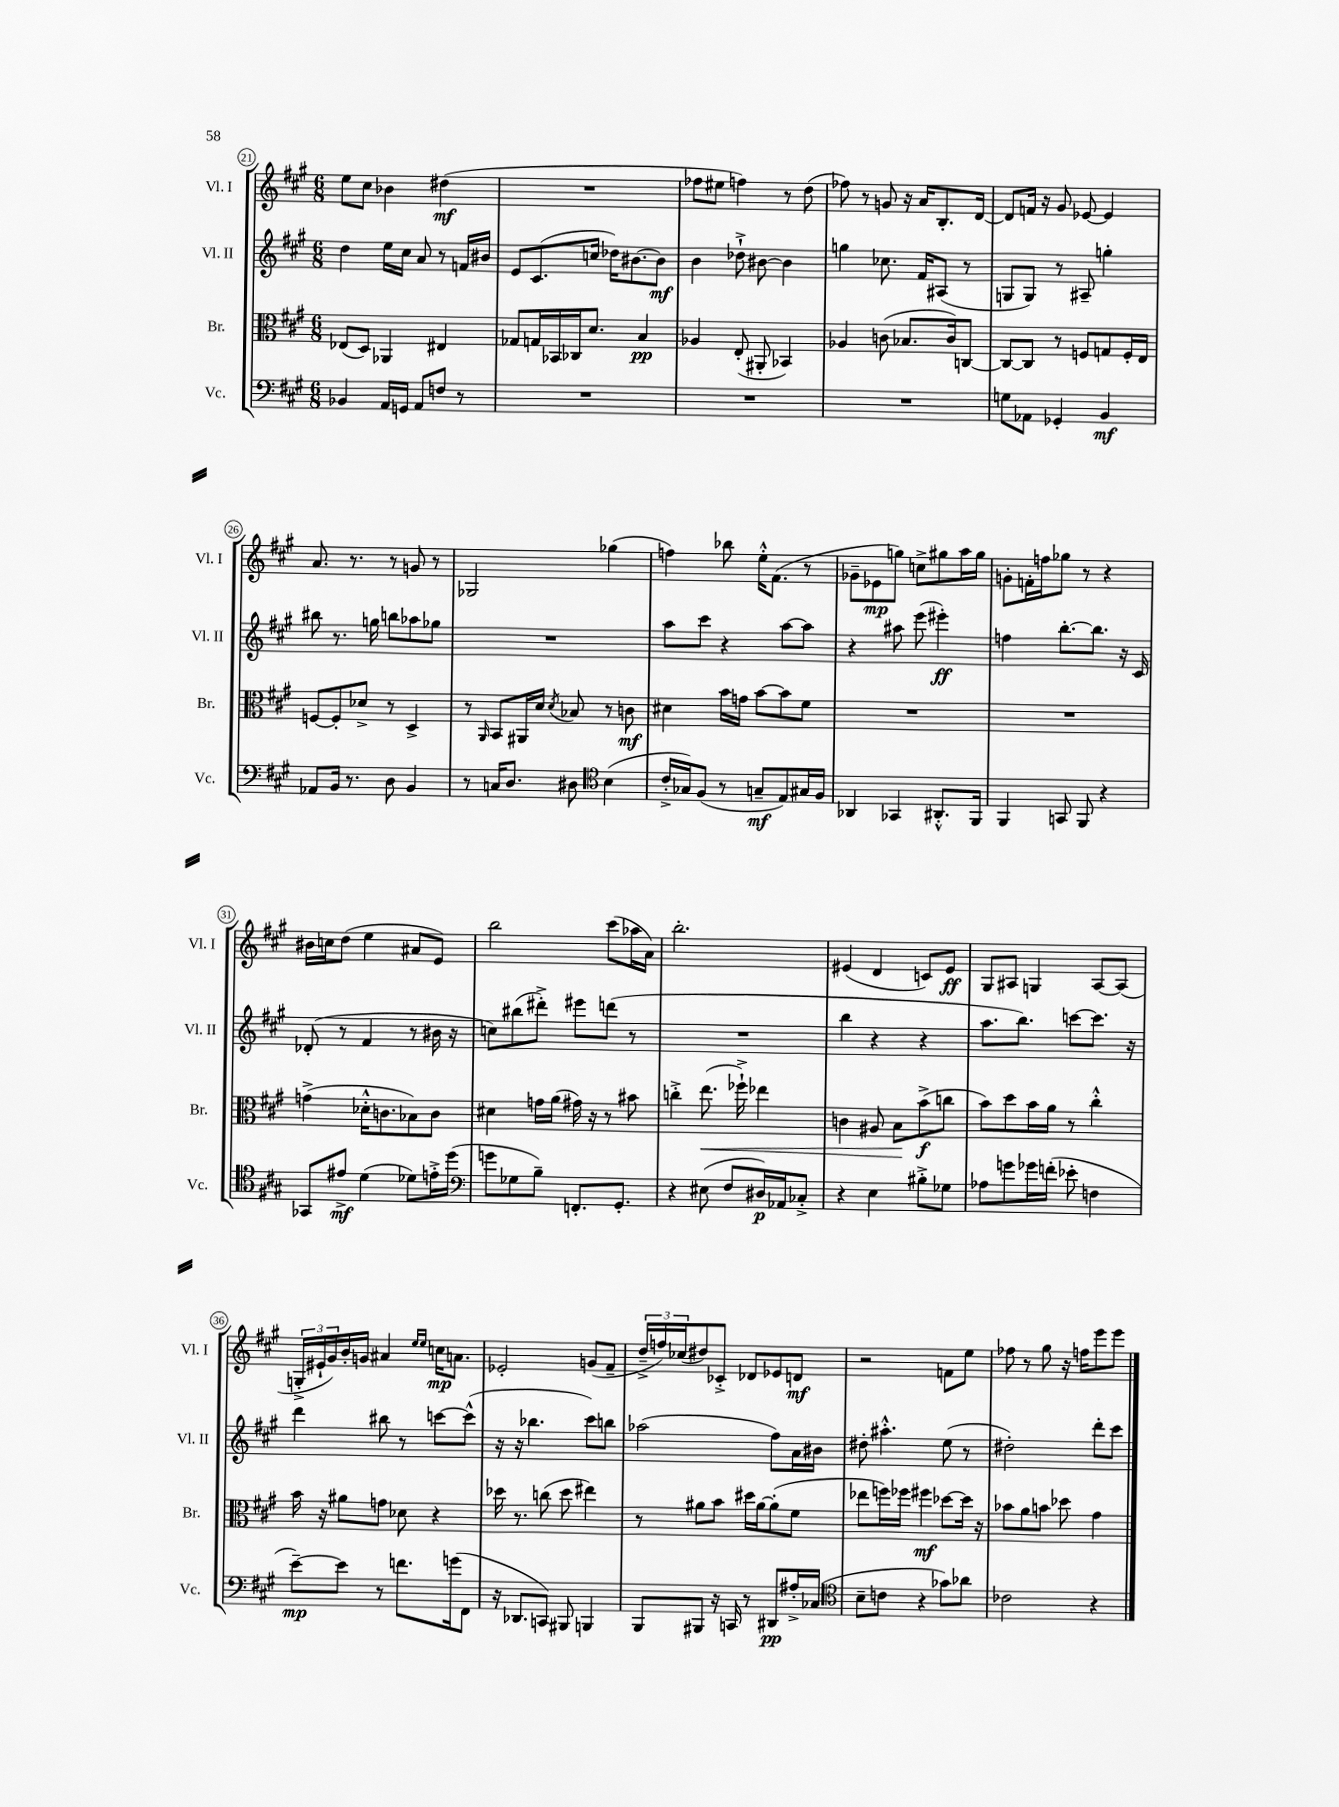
<<
\new StaffGroup <<
\new Staff = "s0" \with { instrumentName = "Vl. I" shortInstrumentName = "Vl. I" } {
    \clef treble \key a \major \numericTimeSignature \time 6/8
    e''8 cis''8 bes'4 dis''4\mf( |
    R2. |
    fes''8 eis''8 f''4) r8 d''8( |
    fes''8) r8 g'8 r16 a'16 b8.-. d'16~ |
    d'8 f'16 r16 gis'8 ees'8~ ees'4 |
    a'8. r8. r8 g'8 r8 |
    ges2 ges''4( |
    f''4) bes''8 e''16-.-^ fis'8.( r8 |
    ges'8-- ees'8\mp g''8) c''8-> gis''8 a''16 gis''16 |
    g'8-. f'16-. f''16 ges''8 r8 r4 |
    bis'16 c''16 d''8( e''4 ais'8 e'8) |
    b''2 cis'''8( aes''16 a'16) |
    b''2.-. |
    eis'4( d'4 c'8) eis'8\ff |
    gis8 ais8 g4 ais8~ ais8( |
    \tuplet 3/2 { g16-.-> eis'16-! gis'16) } b'16-. g'16 ais'4 \grace { e''16 e''16 } c''16\mp a'8. |
    ees'2-. g'8( fis'8-- |
    \tuplet 3/2 { d''16---> f''16) ces''16( } dis''8) ces'8-.-> des'8 ees'8 d'8\mf |
    r2 f'8 e''8 |
    fes''8 r8 gis''8 r16 f''16 e'''8 e'''8 \bar "|." |
}
\new Staff = "s1" \with { instrumentName = "Vl. II" shortInstrumentName = "Vl. II" } {
    \clef treble \key a \major \numericTimeSignature \time 6/8
    d''4 e''16 cis''16 a'8 r8 f'16 bis'16 |
    e'8 cis'8.( c''16 des''16) bis'8.~ bis'8\mf |
    b'4 des''8-!-> bis'8~ bis'4 |
    g''4 ces''8. fis'16 ais8( r8 |
    g8 g8) r8 ais8-- g''4-. |
    bis''8 r8. g''16 b''8 aes''8 ges''8 |
    R2. |
    a''8 cis'''8 r4 a''8~ a''8 |
    r4 ais''8 e'''8( eis'''4-.\ff) |
    f''4 b''8.~-. b''8. r16 cis'16 |
    des'8-.( r8 fis'4 r8 bis'16 r16 |
    c''8) bis''8( dis'''8-.->) eis'''8 d'''8( r8 |
    R2. |
    b''4 r4 r4 |
    a''8. b''8.) c'''8~ c'''8. r16 |
    d'''4 bis''8 r8 c'''8~ c'''8-^( |
    r16 r16 bes''4. cis'''8) b''8 |
    aes''2( fis''8) a'16 bis'16 |
    dis''8-. ais''4.-.-^ e''8( r8 |
    dis''2-.) d'''8-. cis'''8 \bar "|." |
}
\new Staff = "s2" \with { instrumentName = "Br." shortInstrumentName = "Br." } {
    \clef alto \key a \major \numericTimeSignature \time 6/8
    ees8( d8) aes,4 eis4 |
    ges8 g16 bes,16 ces16 d'8. b4\pp |
    aes4 e8-.( ais,8-. bes,4) |
    aes4 c'8( bes8. c'16) c8~ |
    c8~ c8 r8 f8 g8 f16-. e16 |
    f8~ f8-. des'8-> r8 d4-> |
    r8 \grace { a,16 } b,8 ais,16 d'16 \acciaccatura { d'8 } bes8 r8 c'8\mf |
    dis'4 b'16 g'16 b'8~ b'8 fis'8 |
    R2. |
    R2. |
    g'4->( des'16-.-^ c'8. bes8) c'8 |
    dis'4 g'16 a'16( gis'16) r16 r8 bis'8 |
    c''4-.-> e''8.\<( fes''16-!->) ees''4 |
    c'4 ais8 b8\! b'8->\f( c''8 |
    b'8) d''8 b'16 a'16 r8 cis''4-.-^ |
    b'16 r16 ais'8 g'8 des'8 r4 |
    des''16 r8. c''8( des''8 eis''4) |
    r8 ais'8 b'8 dis''16 ais'16~ ais'8-.( fis'8 |
    ees''8 f''16) fes''16 fis''4\mf des''8~ des''16 r16 |
    bes'8 a'8 b'8 des''8 gis'4 \bar "|." |
}
\new Staff = "s3" \with { instrumentName = "Vc." shortInstrumentName = "Vc." } {
    \clef bass \key a \major \numericTimeSignature \time 6/8
    bes,4 a,16 g,16 a,8 f8 r8 |
    R2. |
    R2. |
    R2. |
    g8 aes,8 ges,4-. b,4\mf |
    aes,8 b,16 r8. d8 b,4 |
    r8 c16 d8. dis8 \clef tenor b4( |
    cis'16-.-> ges16) fis8( r8 g8--\mf e8) gis16 fis16 |
    aes,4 ges,4 ais,8.-.-^ fis,16 |
    fis,4 g,8 fis,8 r4 |
    ges,8 eis'8->\mf d'4( des'8) e'16-.-> d''16( |
    \clef bass g'8 ges8 b8--) f,8.-. gis,8.-. |
    r4 eis8( fis8 dis16\p) aes,16 ces8-.-> |
    r4 e4 bis8-.-> ges8 |
    aes8 g'8 ges'16 f'16-.( ees'8-. f4 |
    e'8~--\mp) e'8 r8 f'8. g'16( fis,8 |
    r16 des,8. c,8) bis,,8 b,,4 |
    b,,8 bis,,8 r16 c,16 r8 dis,8\pp ais16-.-> ces16( |
    \clef tenor b8-- c'8 r4 ges'8) aes'8 |
    ces'2 r4 \bar "|." |
}
>>
>>
\layout { \context { \Score currentBarNumber = #21 \override BarNumber.stencil = #(make-stencil-circler 0.1 0.3 ly:text-interface::print) } }
